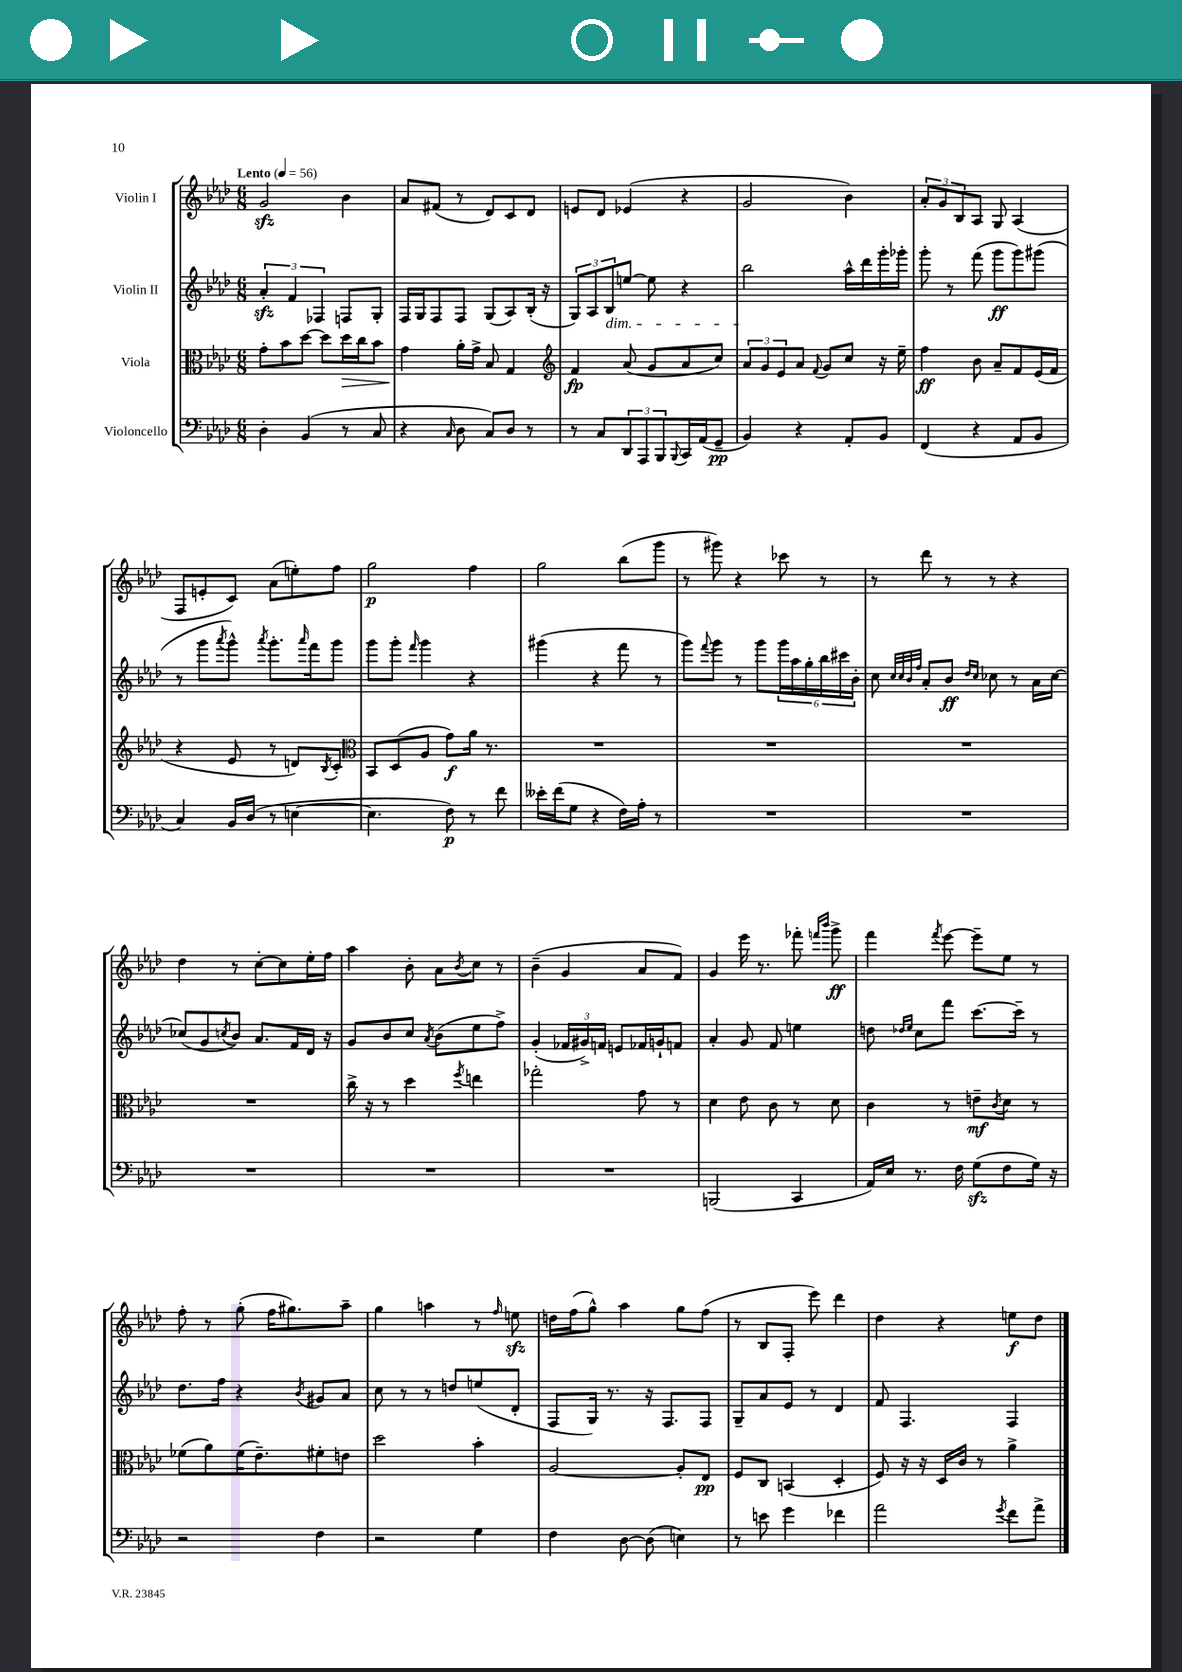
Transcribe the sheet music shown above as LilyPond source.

<<
\new StaffGroup <<
\new Staff = "s0" \with { instrumentName = "Violin I" } {
    \clef treble \key aes \major \numericTimeSignature \time 6/8 \tempo "Lento" 4 = 56
    g'2\sfz bes'4 |
    aes'8 fis'8( r8 des'8) c'8 des'8 |
    e'8 des'8 ees'4( r4 |
    g'2 bes'4) |
    \tuplet 3/2 { aes'8-. g'8 bes8 } aes8 g8 aes4( |
    f8 e'8-. c'8) aes'8( e''8-.) f''8 |
    g''2\p f''4 |
    g''2 bes''8( g'''8 |
    r8 gis'''8) r4 ces'''8 r8 |
    r8 des'''8 r8 r8 r4 |
    des''4 r8 c''8~-. c''8 ees''16-. f''16 |
    aes''4 bes'8-. aes'8 \acciaccatura { bes'8 } c''8 r8 |
    bes'4--( g'4 aes'8 f'8) |
    g'4 ees'''16 r8. fes'''8-. \grace { f'''16 bes'''16 } g'''8->\ff |
    f'''4 \acciaccatura { f'''8 } ees'''8~ ees'''8-- ees''8 r8 |
    f''8-. r8 g''8-.( f''16 gis''8.) aes''8-- |
    g''4 a''4 r8 \grace { f''16 } e''8\sfz |
    d''16 f''16( g''8-^) aes''4 g''8 f''8( |
    r8 bes8 f8-. ees'''8) des'''4 |
    des''4 r4 e''8\f des''8 \bar "|." |
}
\new Staff = "s1" \with { instrumentName = "Violin II" } {
    \clef treble \key aes \major \numericTimeSignature \time 6/8
    \tuplet 3/2 { aes'4-.\sfz f'4 fes4 } f8 g8-. |
    f16 g16 f8 f8 g8( aes8) bes16-.( r16 |
    \tuplet 3/2 { g8) aes8 bes8\dim } e''8~ e''8 r4 |
    bes''2\! aes''16-^ des'''16 g'''16-. ges'''16-. |
    g'''8-. r8 f'''8( g'''8\ff g'''8) gis'''8( |
    r8 g'''8 \acciaccatura { aes'''8 } g'''8-^) \acciaccatura { aes'''8 } g'''8.-. \grace { aes'''16 } f'''16 g'''8 |
    g'''8 g'''8-. \grace { f'''16 } g'''4 r4 |
    gis'''4( r4 f'''8 r8 |
    g'''8) \appoggiatura { f'''8 } g'''8 r8 g'''8 \tuplet 6/4 { g'''16 aes''16 g''16-. bes''16 cis'''16 bes'16-. } |
    c''8 \grace { c''32 c''32 bes'32 f''32 } aes'8-. bes'8\ff \grace { des''16 c''16 } ces''8 r8 aes'16 ces''16~ |
    ces''8( g'8 \acciaccatura { c''8 } bes'8) aes'8. f'16 des'16 r16 |
    g'8 bes'8 c''8 \acciaccatura { aes'8 } bes'8( ees''8 f''8->) |
    g'4-.( \tuplet 3/2 { fes'16 gis'16->) f'16 } e'8 fes'16 g'16-! f'8 |
    aes'4-. g'8 f'8 e''4 |
    d''8 \grace { des''16 ees''16 } c''8 f'''8 c'''8.~ c'''16-- r8 |
    des''8. f''16 r4 \acciaccatura { bes'8 } gis'8 aes'8 |
    c''8 r8 r8 d''8 e''8( des'8-. |
    f8 g16) r8. r16 f8. f8 |
    g8-- aes'8 ees'8 r8 des'4 |
    f'8 f4. f4 \bar "|." |
}
\new Staff = "s2" \with { instrumentName = "Viola" } {
    \clef alto \key aes \major \numericTimeSignature \time 6/8
    g'8-. bes'8 des''8~ des''8 des''16\> c''16 bes'8 |
    g'4\! aes'16-. g'16-> bes8 g4 |
    \clef treble f'4\fp aes'8( g'8 aes'8 c''8) |
    \tuplet 3/2 { aes'8 g'8 ees'8 } aes'8 \appoggiatura { f'8 } g'8 c''8 r16 ees''16-- |
    f''4\ff bes'8 aes'8-- f'8 ees'16( f'16 |
    r4 ees'8 r8 d'8) \acciaccatura { bes8 } c'8-. |
    \clef alto bes,8 des8( aes8 g'8\f) aes'16 r8. |
    R2. |
    R2. |
    R2. |
    R2. |
    c''16-> r16 r8 des''4 \acciaccatura { f''8 } e''4 |
    ges''2-. g'8 r8 |
    des'4 ees'8 c'8 r8 des'8 |
    c'4 r8 e'8--\mf \acciaccatura { c'8 } des'8 r8 |
    fes'8( aes'8) fes'16( ees'8.--) fis'8-. e'8 |
    des''2 bes'4-. |
    aes2~ aes8-. ees8\pp |
    f8 c8 b,4( des4-. |
    f8) r16 r16 des16 c'16 r8 aes'4-> \bar "|." |
}
\new Staff = "s3" \with { instrumentName = "Violoncello" } {
    \clef bass \key aes \major \numericTimeSignature \time 6/8
    des4-. bes,4( r8 c8 |
    r4 \grace { c16 } des8 c8) des8 r8 |
    r8 c8 \tuplet 3/2 { des,8 aes,,8 bes,,8 } \appoggiatura { bes,,8 } c,16 aes,16( g,8--\pp |
    bes,4) r4 aes,8-. bes,8 |
    f,4( r4 aes,8 bes,8 |
    c4) bes,16 des16( r8 e4~ |
    e4. f8\p) r8 f'8 |
    eeses'16-. f'16( g8 r4 f16) aes16-. r8 |
    R2. |
    R2. |
    R2. |
    R2. |
    R2. |
    b,,2( c,4 |
    aes,16) ees16 r8. f16 g8\sfz( f8 g16) r16 |
    r2 f4 |
    r2 g4 |
    f4 des8~ des8( e4) |
    r8 e'8 g'4 fes'4 |
    aes'2 \acciaccatura { g'8 } f'8 aes'8-> \bar "|." |
}
>>
>>
\layout { \context { \Score \remove "Bar_number_engraver" } }
